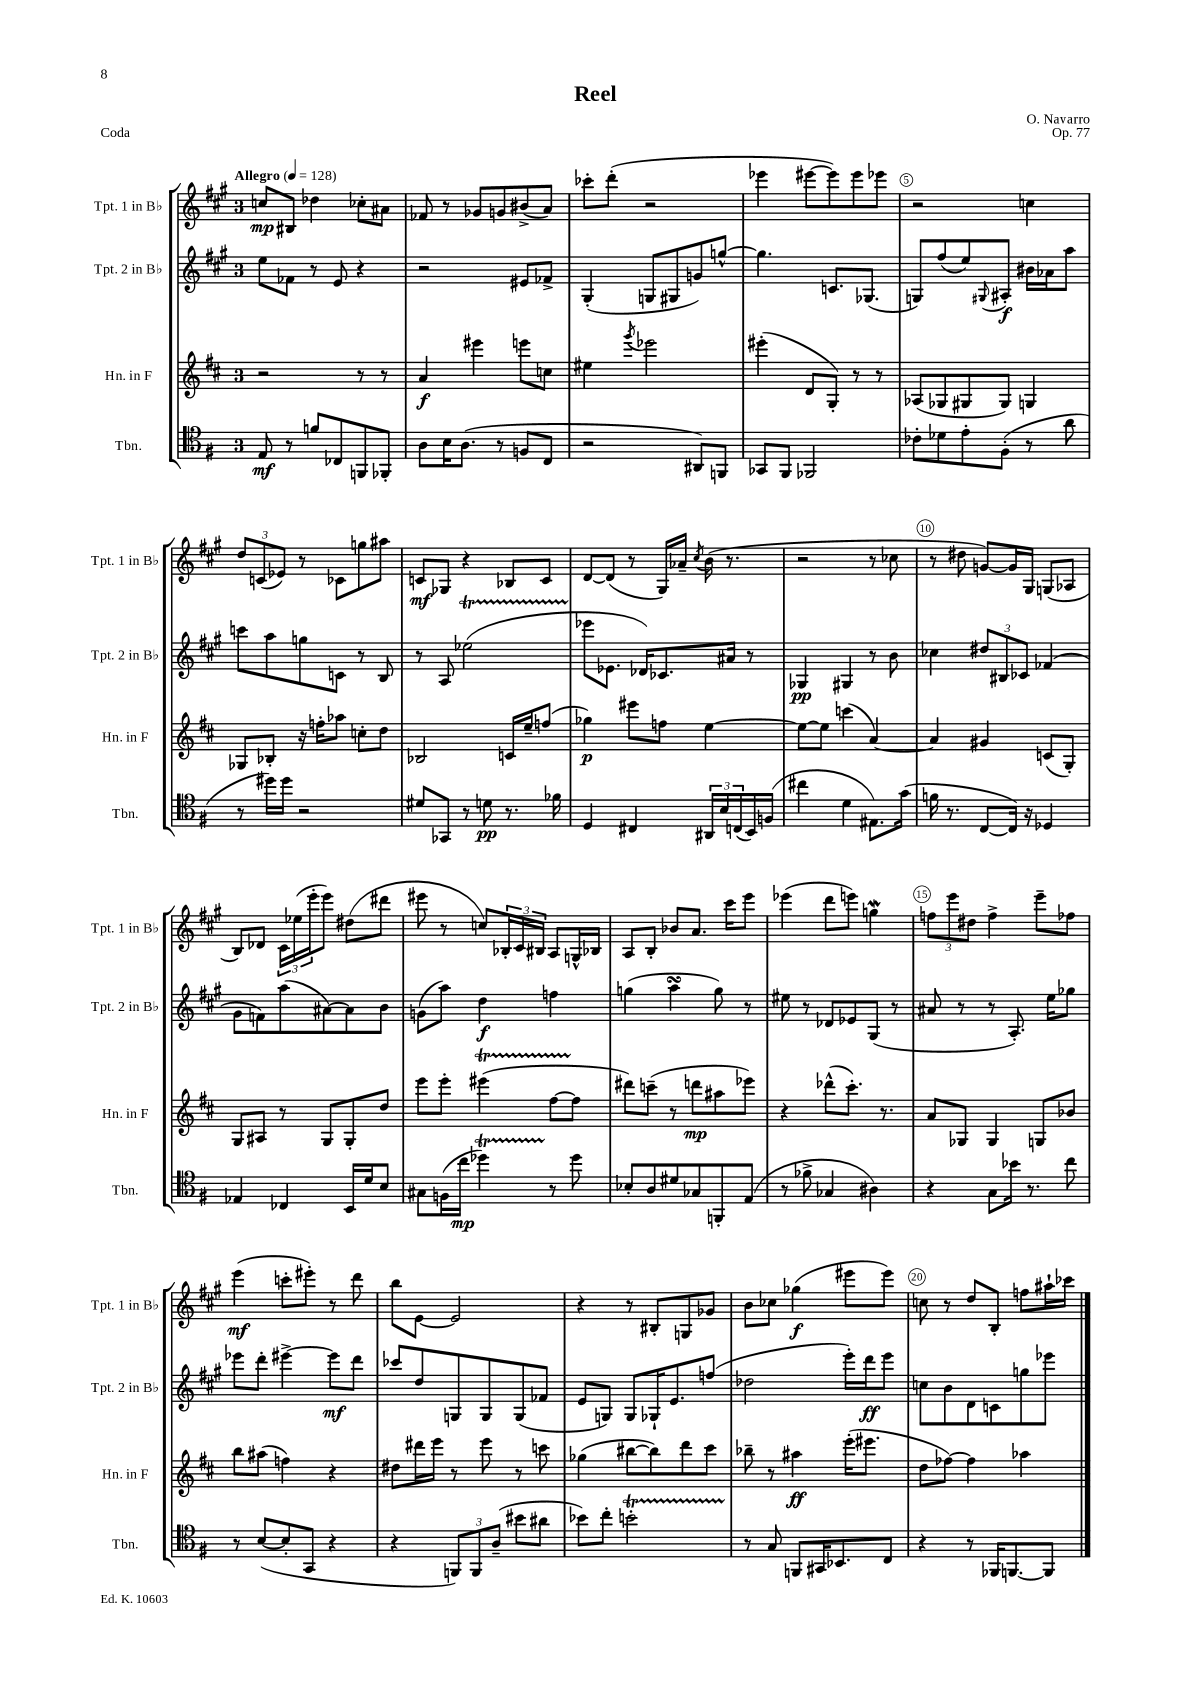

**kern	**kern	**kern	**kern
*staff4	*staff3	*staff2	*staff1
*clefC4	*clefG2	*clefG2	*clefG2
*k[f#]	*k[f#c#]	*k[f#c#g#]	*k[f#c#g#]
*M3/4	*M3/4	*M3/4	*M3/4
*MM128	*MM128	*MM128	*MM128
8E/	2r	8ee\L	8cc/L
8r	.	8f-\J	8B#/J
8f/L	.	8r	4dd-\
8C-/	.	8e/	.
8FF/	8r	4r	8cc-'\L
8FF-'/J	8r	.	8a#\J
=	=	=	=
8A\L	4a/	2r	8f-/
16B\K	.	.	8r
(8.A\J	.	.	.
.	4eee#\	.	8g-/L
8r	.	.	8g/
8F/L	8eee\L	8e#/L	(8b#^/
8C/J	8cc\J	8f-^/J	8a/J)
=	=	=	=
2r	4ee#\	(4G#'/	8ccc-'\L
.	.	.	(8ddd'\J
.	8qggg/	.	.
.	2eee-\	8G/L	2r
.	.	8G#/	.
8AA#/L)	.	8g/)	.
8FF/J	.	[8gg^^/J	.
=	=	=	=
8GG-/L	(4eee#'\	4.gg\]	4eee-\
8FF#/J	.	.	.
2FF-/	8d/L	.	[8eee#\L
.	8G'/J)	8.c/L	8eee#\])
.	8r	.	8eee#\
.	.	(8.G-/J	.
.	8r	.	8eee-\J
=	=	=	=
8c-'\L	(8A-/L	8G/L)	2r
8d-\	8G-/	(8ff#/	.
8e'\	8G#/	8ee/)	.
.	.	8qqG#/	.
(8F#'\J	8G#/J)	8A#'/J	.
8r	4G/	16b#\LL	4cc\
.	.	16a-\J	.
8a\	.	8aa\J	.
=	=	=	=
8r	8G-/L	8ccc\L	12dd/L
.	.	.	(12c/
16dd#\LL)	8B-'/J	8aa\	.
.	.	.	12e-/J)
16dd#\JJ	.	.	.
2r	16r	8gg\	8r
.	16ff'\LK	.	.
.	8aa-\J	8c\J	8c-\L
.	8cc'\L	8r	8gg\
.	8dd\J	8B/	8aa#\J
=	=	=	=
8d#/L	2B-/	8r	8c/L
8GG-/J	.	8A/	8G-/J
8r	.	(2ee-\	4r
8d\	.	.	.
8.r	16c/LL	.	8B-/L
.	16ee~/J	.	.
.	(8ff/J	.	8c/J
16f-\	.	.	.
=	=	=	=
4D/	4gg-\)	8eee-\L	[8d/L
.	.	8.e-\J	(8d/]J
4C#/	8eee#\L	.	8r
.	.	16d-/LK)	.
.	8ff\J	8.c-/	16G#/LL)
.	.	.	16a-~/JJ
.	.	.	8qcc#/
24AA#/LL	[4ee\	.	(16b\
24B/	.	.	.
.	.	16a#/Jk	8.r
(24C/	.	.	.
16BB/)	.	8r	.
(16F/JJ	.	.	.
=	=	=	=
4cc#\	8ee\_L	4G-/	2r
.	8ee\]J	.	.
4d\	(4ccc\	4G#/	.
8.E#\L)	[4a/)	8r	8r
.	.	8b\	8cc-\
(16g\Jk	.	.	.
=	=	=	=
16f\	4a/]	4cc-\	8r
8.r	.	.	.
.	.	.	8dd#\
[8C/L	4g#/	12dd#/L	[8g/L)
.	.	12B#/	.
16C/]Jk)	.	.	16g/]L
.	.	12c-/J	.
16r	.	.	16G#/JJ
4D-/	(8c/L	(4f-/	(8G/L
.	8G'/J)	.	8A-/J
=	=	=	=
4E-/	8G/L	8g#\L	8B/L)
.	8A#/J	8f\)	8d-/J
4C-/	8r	(8aa\	24c#\LL
.	.	.	(24ee-\
.	.	.	24eee'\J
.	8G/L	[8a#\)	8eee\J)
16BB/LL	8G'/	8a#\]	(8dd#\L
16d/J	.	.	.
8B/J	8dd/J	8b\J	8ddd#\J
=	=	=	=
8G#\L	8eee\L	(8g\L	8eee#\
(16F\L	8eee'\J	8aa\J)	8r
16cc\JJ	.	.	.
4dd-\)	(4eee#\	4dd\	8cc/L)
.	.	.	24B-'/L
.	.	.	24c#/
.	.	.	24B#/JJ
8r	[8ff#\L	4ff\	8A/L
8dd-\	8ff#\]J	.	16G^^/L
.	.	.	16B-/JJ
=	=	=	=
8B-'/L	8ddd#\L)	(4gg\	8A/L
8A/	(8ccc~\J	.	8B'/J
8d#/	8r	4aa\	8b-/L
8G-/	8ddd\L	.	8.a/J
8FF'/	8aa#\	8gg\)	.
.	.	.	16ccc#\LK
(8E/J	8eee-\J)	8r	8eee\J
=	=	=	=
8r	4r	8ee#\	(4eee-\
8f-^\	.	8r	.
4G-/	(8ddd-^^\L	8d-/L	8ddd\L
.	8.ccc#'\J)	8e-/	8eee\J)
4A#\)	.	(8G#/J	4gg\
.	8.r	.	.
.	.	8r	.
=	=	=	=
4r	8a/L	8a#/	12ff\L
.	.	.	12eee\
.	8G-/J	8r	.
.	.	.	12dd#\J
8G\L	4G-/	8r	4ff^\
16b-\Jk	.	8.A'/)	.
8.r	.	.	.
.	8G/L	.	8eee~\L
.	.	16ee\LK	.
8cc\	8b-/J	8gg-\J	8ff-\J
=	=	=	=
8r	8bb\L	8eee-\L	(4eee\
([8B/L	(8aa#\J	8ddd'\J	.
8B'/]	4ff\)	[4eee#^\	8ccc'\L
8GG/J	.	.	8eee#'\J)
4r	4r	8eee#\]L	8r
.	.	8ddd\J	8ddd\
=	=	=	=
4r	8dd#\L	8ccc-/L	8bb\L
.	16ddd#\L	8dd/	[8e\J
.	16eee\JJ	.	.
12FF/L)	8r	8G/	2e/]
12FF/	.	.	.
.	8eee\	8G/	.
(12A~/J	.	.	.
8b#\L	8r	(8G/	.
8a#\J	8ccc\	8f-/J	.
=	=	=	=
8b-\L)	(4gg-\	8e/L	4r
8cc'\J	.	8G/J)	.
2b'\	[8bb#\L	8G/L	8r
.	8bb#\])	16G-`/K	8B#'/L
.	.	8.e/	.
.	8ddd\	.	8G/
.	8ccc#\J	(8ff/J	8g-/J
=	=	=	=
8r	8bb-~\	2dd-\	8b\L
8G/	8r	.	8cc-\J
8FF/L	4aa#\	.	(4gg-\
16GG#/K	.	.	.
8.BB-/	.	.	.
.	(16eee'\LK	16eee'\LL)	8eee#\L
.	8.eee#\J	16ddd\J	.
8C/J	.	8eee\J	8eee#\J)
=	=	=	=
4r	8dd\L	8cc\L	8cc\
.	[8ff-\J)	8b\	8r
8r	4ff-\]	8d\	8dd/L
16FF-/LK	.	8c\	8B'/J
[8.FF/	.	.	.
.	4aa-\	8gg\	8ff\L
8FF/]J	.	8eee-\J	16aa#`\L
.	.	.	16ccc-\JJ
==	==	==	==
*-	*-	*-	*-
